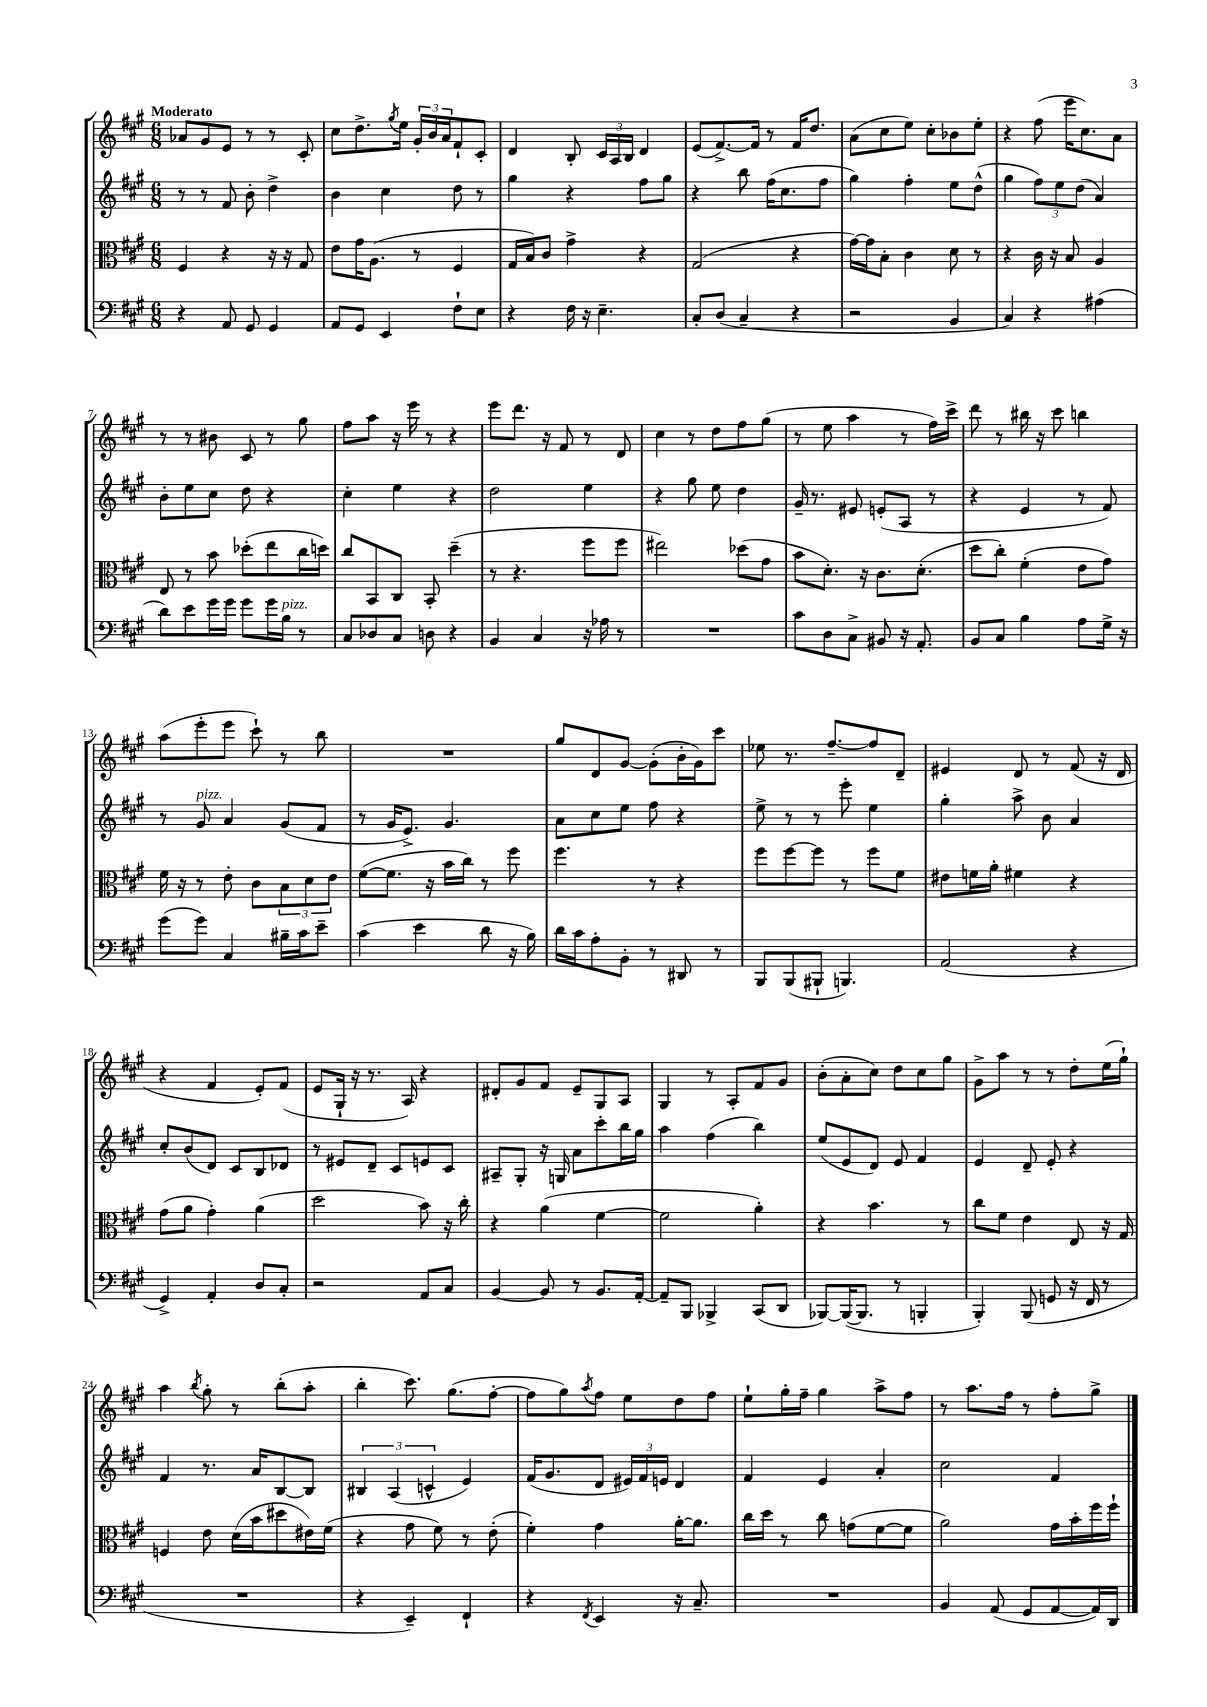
<<
\new StaffGroup <<
\new Staff = "s0" {
    \clef treble \key a \major \numericTimeSignature \time 6/8 \tempo "Moderato"
    aes'8 gis'8 e'8 r8 r8 cis'8-. |
    cis''8 d''8.-> \acciaccatura { gis''8 } e''16 \tuplet 3/2 { gis'16-. b'16 a'16 } fis'8-! cis'8-. |
    d'4 b8-. \tuplet 3/2 { cis'16 a16 b16 } d'4 |
    e'8( fis'8.~->) fis'16 r8 fis'16 d''8. |
    a'8( cis''8 e''8) cis''8-. bes'8 e''8-. |
    r4 fis''8( e'''16 cis''8.) a'8 |
    r8 r8 bis'8 cis'8 r8 gis''8 |
    fis''8 a''8 r16 e'''16 r8 r4 |
    e'''8 d'''8. r16 fis'8 r8 d'8 |
    cis''4 r8 d''8 fis''8 gis''8( |
    r8 e''8 a''4 r8 fis''16) cis'''16-> |
    d'''8 r8 bis''16 r16 cis'''8 b''4 |
    a''8( e'''8-. e'''8 cis'''8-!) r8 b''8 |
    R2. |
    gis''8 d'8 gis'8~ gis'8-.( b'16-. gis'16) cis'''8 |
    ees''8 r8. fis''8.~-- fis''8 d'8-- |
    eis'4 d'8 r8 fis'8( r16 d'16 |
    r4 fis'4 e'8-.) fis'8( |
    e'8 gis16-! r16 r8. a16) r4 |
    dis'8-. gis'8 fis'8 e'8-- gis8 a8 |
    gis4 r8 a8-. fis'8 gis'8 |
    b'8-.( a'8-. cis''8) d''8 cis''8 gis''8 |
    gis'8-> a''8 r8 r8 d''8-. e''16( gis''16-!) |
    a''4 \acciaccatura { b''8 } gis''8-. r8 b''8-.( a''8-. |
    b''4-. cis'''8.) gis''8.( fis''8~-. |
    fis''8 gis''8) \acciaccatura { a''8 } fis''8 e''8 d''8 fis''8 |
    e''8-! gis''16-. fis''16-- gis''4 a''8-> fis''8 |
    r8 a''8. fis''16 r8 fis''8-. gis''8-> \bar "|." |
}
\new Staff = "s1" {
    \clef treble \key a \major \numericTimeSignature \time 6/8
    r8 r8 fis'8 b'8-. d''4-> |
    b'4 cis''4 d''8 r8 |
    gis''4 r4 fis''8 gis''8 |
    r4 b''8 fis''16( cis''8. fis''8 |
    gis''4) fis''4-. e''8 d''8-^( |
    gis''4 \tuplet 3/2 { fis''8) e''8 d''8( } a'4) |
    b'8-. e''8 cis''8 d''8 r4 |
    cis''4-. e''4 r4 |
    d''2 e''4 |
    r4 gis''8 e''8 d''4 |
    gis'16-- r8. eis'8 e'8-.( a8 r8 |
    r4 e'4 r8 fis'8) |
    r8 gis'8^\markup { \italic "pizz." } a'4 gis'8( fis'8 |
    r8 gis'16 e'8.->) gis'4. |
    a'8 cis''8 e''8 fis''8 r4 |
    e''8-> r8 r8 e'''8-. e''4 |
    gis''4-. a''8-> b'8 a'4 |
    cis''8-. b'8( d'8) cis'8 b8 des'8 |
    r8 eis'8 d'8-- cis'8 e'8 cis'8 |
    ais8-- gis8-. r16 g16 a'8 cis'''8-. b''16 gis''16 |
    a''4 fis''4( b''4) |
    e''8( e'8 d'8) e'8 fis'4 |
    e'4 d'8-- e'8-. r4 |
    fis'4 r8. a'16 b8~ b8 |
    \tuplet 3/2 { bis4 a4( c'4-^ } e'4) |
    fis'16( gis'8. d'8 \tuplet 3/2 { eis'16) fis'16 e'16 } d'4 |
    fis'4 e'4 a'4-. |
    cis''2 fis'4 \bar "|." |
}
\new Staff = "s2" {
    \clef alto \key a \major \numericTimeSignature \time 6/8
    fis4 r4 r16 r16 gis8 |
    e'8 gis'16 a8.( r8 fis4 |
    gis16 b16) cis'8 gis'4-> r4 |
    gis2( r4 |
    gis'16~) gis'16 b8-. cis'4 d'8 r8 |
    r4 cis'16 r16 b8 a4 |
    e8 r8 b'8 des''8-.( e''8 cis''16 d''16) |
    cis''8 b,8 cis8 b,8-. d''4--( |
    r8 r4. fis''8 fis''8 |
    eis''2) des''8( gis'8 |
    b'8 d'8.-.) r16 cis'8. d'8.-.( |
    d''8 cis''8-.) fis'4-.( e'8 gis'8) |
    fis'16 r16 r8 e'8-. cis'8 \tuplet 3/2 { b8 d'8 e'8 } |
    fis'8~( fis'8. r16 b'16 cis''16) r8 fis''8 |
    fis''4. r8 r4 |
    fis''8 fis''8~ fis''8 r8 fis''8 fis'8 |
    eis'8 f'16 a'16-. fis'4 r4 |
    gis'8( a'8 gis'4-.) a'4( |
    d''2 b'8) r16 cis''16-. |
    r4 a'4( fis'4~ |
    fis'2 a'4-.) |
    r4 b'4. r8 |
    cis''8 fis'8 e'4 e8 r16 gis16 |
    f4 e'8 d'16( b'16 dis''8 eis'16) fis'16( |
    r4 gis'8 fis'8) r8 e'8-.( |
    fis'4-.) gis'4 a'16~-. a'8. |
    cis''16 d''16 r8 cis''8 g'8( fis'8~ fis'8 |
    a'2) gis'16 b'16-. fis''16 fis''16-! \bar "|." |
}
\new Staff = "s3" {
    \clef bass \key a \major \numericTimeSignature \time 6/8
    r4 a,8 gis,8 gis,4 |
    a,8 gis,8 e,4 fis8-! e8 |
    r4 fis16 r16 e4.-- |
    cis8-. d8( cis4-- r4 |
    r2 b,4 |
    cis4) r4 ais4( |
    d'8) e'8 gis'16 gis'16 gis'8 gis'16 b16^\markup { \italic "pizz." } r8 |
    cis8 des8 cis8 d8 r4 |
    b,4 cis4 r16 aes16 r8 |
    R2. |
    cis'8 d8 cis8-> bis,8 r16 a,8.-. |
    b,8 cis8 b4 a8 gis16-> r16 |
    gis'8( gis'8) cis4 bis16-- cis'16 e'8-- |
    cis'4( e'4 d'8 r16 b16) |
    d'16 cis'16 a8-. b,8-. r8 dis,8 r8 |
    b,,8 b,,8( bis,,8-! b,,4.) |
    a,2( r4 |
    gis,4->) a,4-. d8 cis8-. |
    r2 a,8 cis8 |
    b,4~ b,8 r8 b,8. a,16~-. |
    a,8-- b,,8 bes,,4-> cis,8( d,8 |
    bes,,8~) bes,,16~( bes,,8. r8 b,,4-. |
    b,,4-.) b,,8( g,8 r16 fis,16 r8 |
    R2. |
    r4 e,4--) fis,4-! |
    r4 \acciaccatura { fis,8 } e,4 r16 cis8.-- |
    R2. |
    b,4 a,8( gis,8 a,8~ a,16) d,16 \bar "|." |
}
>>
>>
